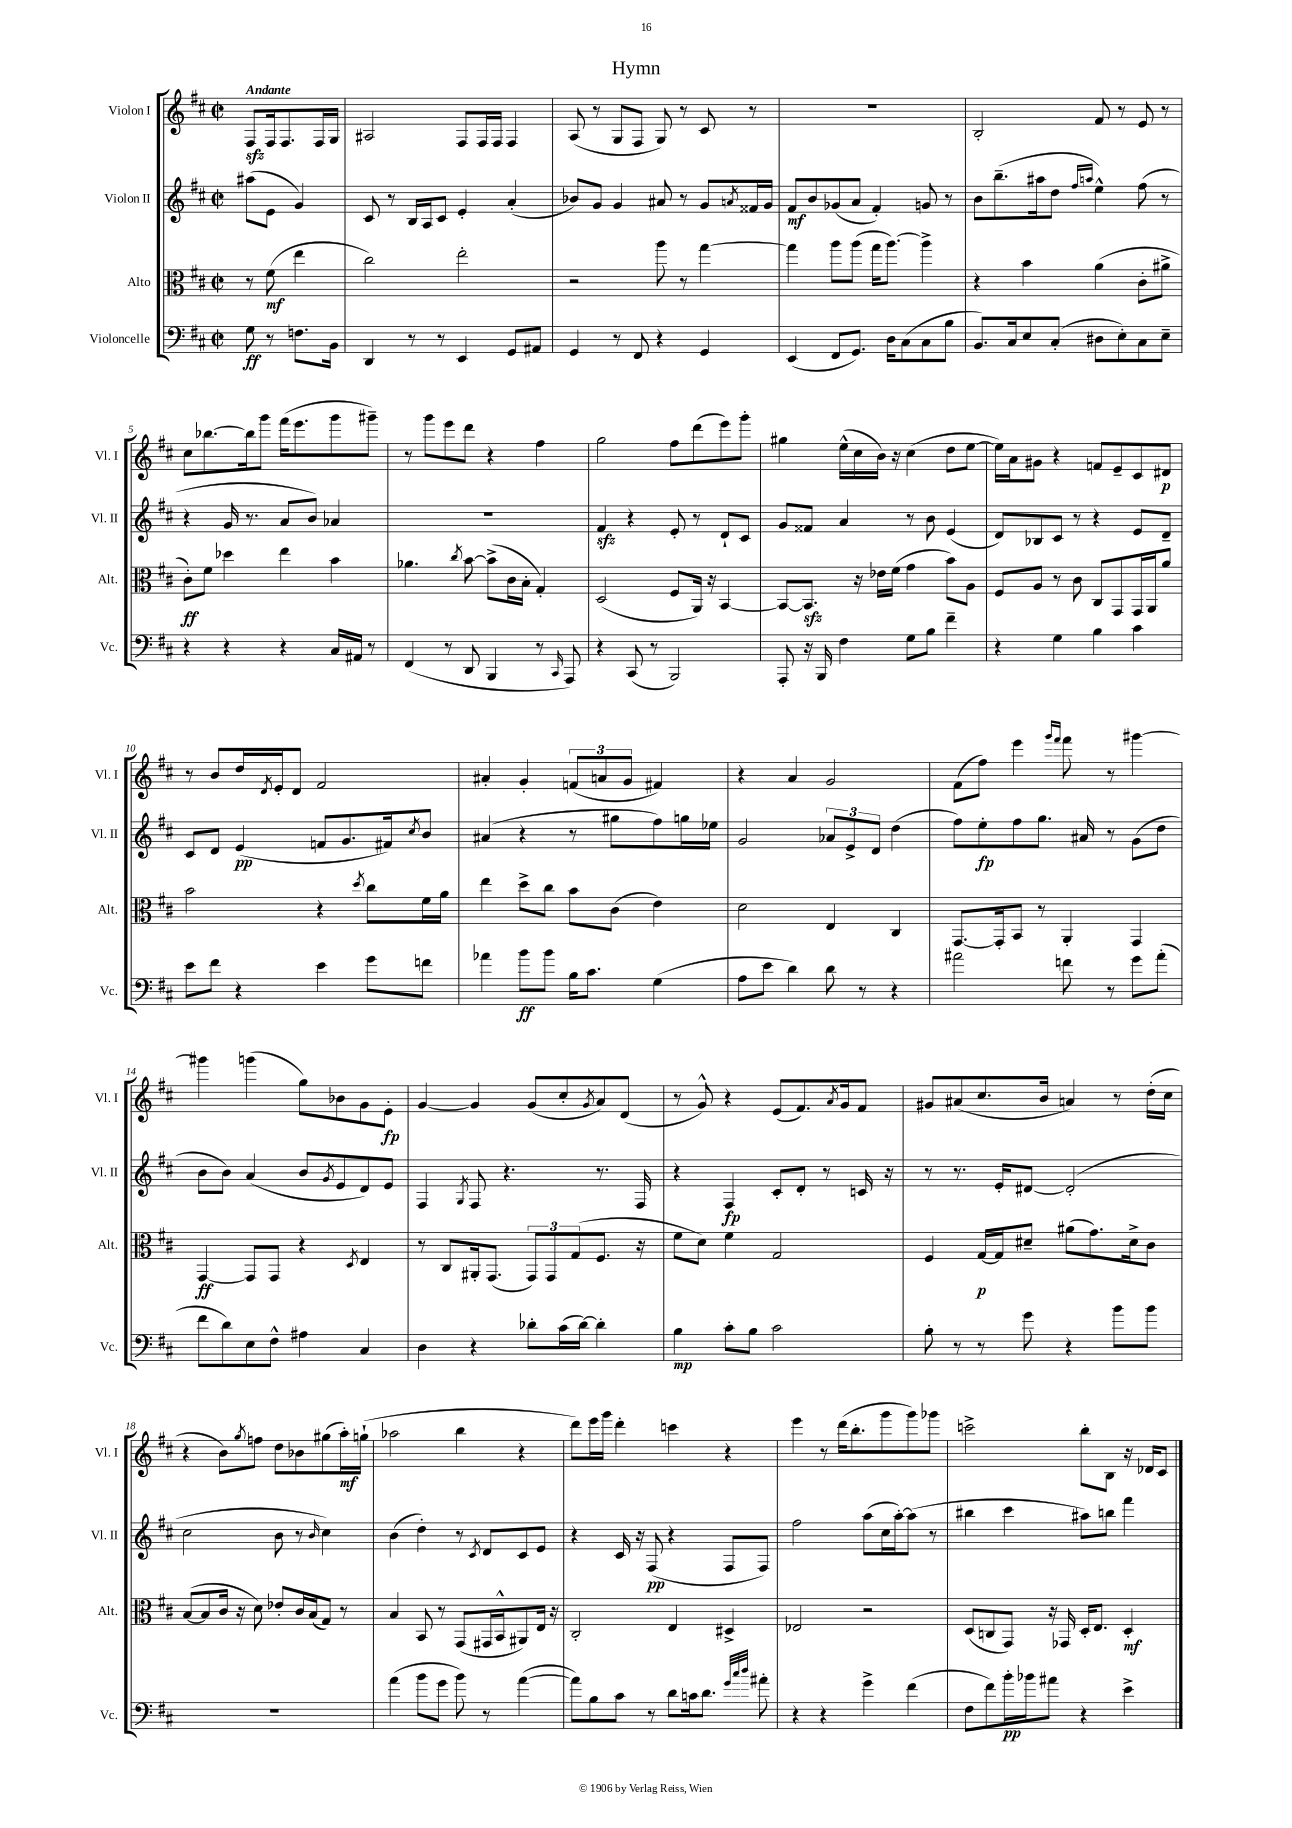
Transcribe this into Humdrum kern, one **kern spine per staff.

**kern	**kern	**kern	**kern
*staff4	*staff3	*staff2	*staff1
*clefF4	*clefC3	*clefG2	*clefG2
*k[f#c#]	*k[f#c#]	*k[f#c#]	*k[f#c#]
*M2/2	*M2/2	*M2/2	*M2/2
*met(c|)	*met(c|)	*met(c|)	*met(c|)
8G	8r	(8aa#	8F#
8r	(8f#	8e	16F#
.	.	.	8.F#
8.F	4ee	4g)	.
.	.	.	16F#
16BB	.	.	16G
=	=	=	=
4DD	2cc#)	8c#	2A#
.	.	8r	.
8r	.	16B	.
.	.	16A	.
8r	.	8c#	.
4EE	2ee'	4e'	8F#
.	.	.	16F#
.	.	.	16F#
8GG	.	(4a'	4F#
8AA#	.	.	.
=	=	=	=
4GG	2r	8b-)	(8A
.	.	8g	8r
8r	.	4g	8G
8FF#	.	.	8F#
4r	8aa	8a#	8G)
.	8r	8r	8r
4GG	[4gg	8g	8c#
.	.	8qa	.
.	.	16f##	8r
.	.	16g	.
=	=	=	=
(4EE	4gg]	8f#	1r
.	.	8b	.
8FF#	8aa	(8g-	.
8.GG)	(8aa	8a	.
.	16gg	4f#')	.
16D	[8.aa)	.	.
(8C#	.	.	.
8C#	4aa^]	8g	.
8B	.	8r	.
=	=	=	=
8.BB)	4r	8b	2B'
.	.	(8.bb~	.
16C#	.	.	.
8E	4b	.	.
.	.	16aa#	.
(8C#'	.	8dd	.
.	.	16qqff#	.
.	.	16qqaa	.
8D#	(4a	4ee^^)	8f#
8E')	.	.	8r
8C#	8c#'	(8ff#	8e
8E~	8a#^	8r	8r
=	=	=	=
4r	8c#')	4r	8cc#
.	8f#	.	[8.bb-
4r	4dd-	16g	.
.	.	8.r	16bb-]
.	.	.	8ggg
4r	4ee	8a	(16fff#
.	.	.	8.eee
.	.	8b)	.
16C#	4b	4a-	8ggg
16AA#	.	.	.
8r	.	.	8ggg#~)
=	=	=	=
(4FF#	4.a-	1r	8r
.	.	.	8ggg
8r	.	.	8eee
.	8qcc#	.	.
8DD	[8b	.	8ddd
4BBB	(8b^]	.	4r
.	16c#	.	.
.	16B'	.	.
8r	4G')	.	4ff#
16qqCC#	.	.	.
8AAA)	.	.	.
=	=	=	=
4r	(2D	4f#	2gg
(8CC#	.	4r	.
8r	.	.	.
2BBB)	8F#	8e'	8ff#
.	16AA)	8r	(8ddd
.	16r	.	.
.	[4BB	8d`	8eee)
.	.	8c#	8ggg'
=	=	=	=
8AAA'	8BB_	8g	4gg#
16r	8.BB]	8f##	.
16BBB	.	.	.
4F#	.	4a	(16ee^^
.	16r	.	16cc#
.	16e-	.	16b)
.	(16f#	.	16r
8G	4g	8r	(4cc#
8B	.	8b	.
4f#~	8b)	(4e	8dd
.	8A	.	[8ee
=	=	=	=
4r	8F#	8d)	16ee])
.	.	.	16a
.	8A	8B-	8g#
4G	8r	8c#	4r
.	8c#	8r	.
4B	8C#	4r	8f
.	8GG	.	8e~
4c#	16GG	8e	8c#
.	16AA	.	.
.	8a	8d~	8d#
=	=	=	=
8e	2b	8c#	8r
8f#	.	8d	8b
4r	.	(4e	16dd
.	.	.	8qd
.	.	.	16e'
.	.	.	8d
4e	4r	8f	2f#
.	.	8.g	.
.	8qdd	.	.
8g	8cc#	.	.
.	.	16f#)	.
.	.	8qcc#	.
8f	16f#	8b	.
.	16a	.	.
=	=	=	=
4a-	4ee	(4a#	4a#'
8b	8dd^	4r	4g'
8b	8cc#	.	.
16B	8b	8r	(12f
8.c#	.	.	.
.	.	.	12a
.	(8c#	8gg#	.
.	.	.	12g
(4G	4e)	8ff#)	4f#)
.	.	16gg	.
.	.	16ee-	.
=	=	=	=
8A	2d	2g	4r
8e	.	.	.
4d)	.	.	4a
8d	4E	12a-	2g
.	.	12e^	.
8r	.	.	.
.	.	12d	.
4r	4C#	(4dd	.
=	=	=	=
2a#	[8.GG	8ff#)	(8f#
.	.	8ee'	8ff#)
.	16GG']	.	.
.	8BB	8ff#	4eee
.	8r	8.gg	.
.	.	.	16qqggg
.	.	.	16qqfff#
8f	4AA'	.	8fff#
.	.	16a#	.
8r	.	8r	8r
8g	4GG	(8g	[4ggg#
(8a#'	.	8dd	.
=	=	=	=
8f#	[4GG	8b	4ggg#]
8d)	.	8b)	.
8E	8GG]	(4a	(4ggg
8F#^^	8GG	.	.
4A#	4r	8b	8gg)
.	.	8qg	.
.	.	8e	8b-
.	8qD	.	.
4C#	4E	8d)	8g
.	.	8e	8e'
=	=	=	=
4D	8r	4F#	[4g
.	8C#	.	.
.	.	8qG	.
4r	16AA#'	8F#	4g]
.	(8.GG	.	.
.	.	4.r	.
8d-'	12GG)	.	(8g
.	12GG	.	.
(16c#	.	.	8cc#'
.	(12G	.	.
[16d-)	.	.	.
.	.	.	8qg
4d-']	8.F#	8.r	8a)
.	.	.	(8d
.	16r	16F#	.
=	=	=	=
4B	8f#	4r	8r
.	8d)	.	8g^^)
8c#'	4f#	4F#	4r
8B	.	.	.
2c#	2G	8c#'	(8e
.	.	8d'	8.f#)
.	.	8r	.
.	.	.	8qa
.	.	.	16g
.	.	16c	8f#
.	.	16r	.
=	=	=	=
8B'	4F#	8r	8g#
8r	.	8.r	(8a#
8r	[16G	.	8.cc#
.	16G]	16e'	.
8g	8d#~	[8d#	.
.	.	.	16b
4r	(8a#	(2d#']	4a)
.	8.g)	.	.
8b	.	.	8r
.	16d#^	.	.
8b	8c#	.	(16dd'
.	.	.	16cc#
=	=	=	=
1r	([8B	2cc#	4r
.	8B]	.	.
.	16c#	.	8b)
.	16r	.	.
.	.	.	8qgg
.	8d)	.	8ff
.	8e-'	8b	8dd
.	16c#	8r	8b-
.	(16B	.	.
.	.	16qqb	.
.	8G)	4cc#)	(8gg#
.	8r	.	16aa')
.	.	.	(16gg`
=	=	=	=
(4a	4B	(4b	2aa-
8b	8BB	4dd')	.
8g	8r	.	.
8b)	(8GG	8r	4bb
.	.	8qc#	.
8r	16GG#	8d	.
.	16BB^^	.	.
([4a	8AA#)	8c#	4r
.	16E	8e	.
.	16r	.	.
=	=	=	=
8a])	2C#'	4r	8ddd)
8B	.	.	16eee
.	.	.	16ggg
8c#	.	16c#	4ddd'
.	.	16r	.
8r	.	(8F#	.
8d	4E	4r	4ccc
16c	.	.	.
8.d	.	.	.
.	4D#^	8F#	4r
32qqg	.	.	.
32qqcc#	.	.	.
32qqdd	.	.	.
8a#'	.	8F#)	.
=	=	=	=
4r	2E-	2ff#	4eee
4r	.	.	8r
.	.	.	(16ddd
.	.	.	8.bb'
4g^	2r	(8aa	.
.	.	16cc#	8ggg
.	.	[16aa')	.
(4f#	.	(8aa]	8ggg)
.	.	8r	8ggg-
=	=	=	=
8F#	(8D	4bb#	2ccc^
8f#)	8C	.	.
16b'	8GG)	4ccc#	.
16b-	.	.	.
8a#	16r	.	.
.	16GG-	.	.
4r	16D'	8aa#)	8bb'
.	8.E	.	.
.	.	8bb	8B
4e^	4D'	4fff#	16r
.	.	.	16d-
.	.	.	8c#
==	==	==	==
*-	*-	*-	*-
